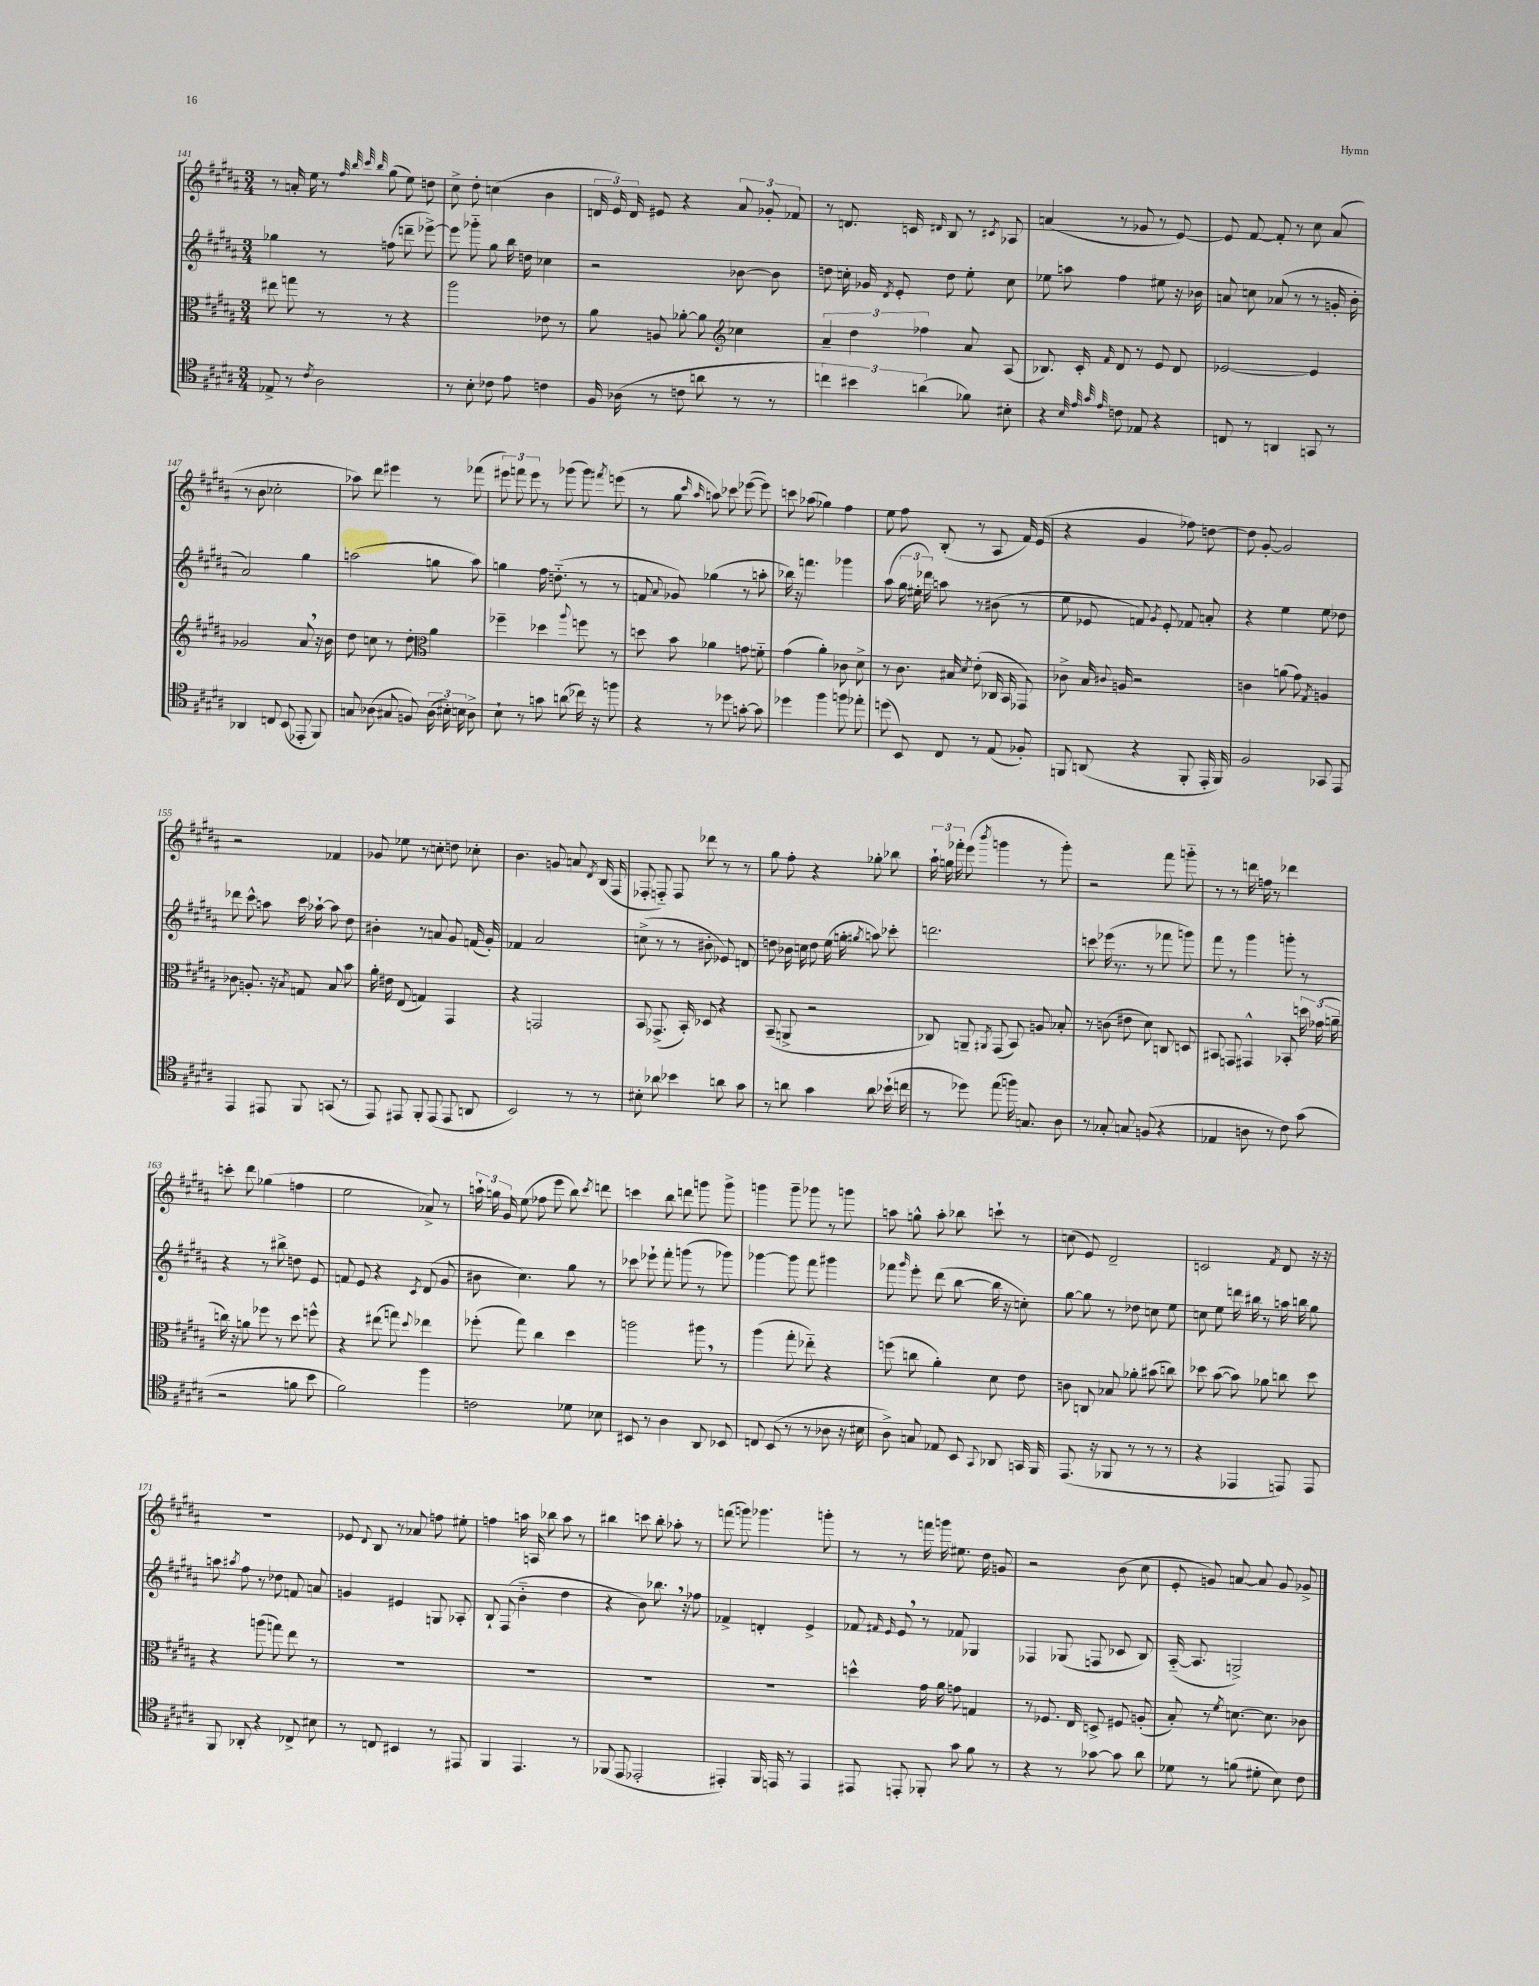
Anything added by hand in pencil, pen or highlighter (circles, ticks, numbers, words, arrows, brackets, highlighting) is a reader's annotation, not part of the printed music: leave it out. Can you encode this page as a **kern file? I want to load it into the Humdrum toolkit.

**kern	**kern	**kern	**kern
*staff4	*staff3	*staff2	*staff1
*clefC4	*clefC3	*clefG2	*clefG2
*k[f#c#g#d#a#]	*k[f#c#g#d#a#]	*k[f#c#g#d#a#]	*k[f#c#g#d#a#]
*M3/4	*M3/4	*M3/4	*M3/4
8E-^/	8ee#\	4gg-\	8r
8r	8gg\	.	16a'/
.	.	.	16ee\
8qc#/	.	.	.
2A#\	8r	8r	8r
.	.	.	32qqff#/
.	.	.	32qqbb/
.	.	.	32qqccc#/
.	.	.	32qqbb/
.	8r	(8ff\	(8gg#\
.	4r	8ddd~\	8ee\)
.	.	[8eee-^\)	8dd\
=	=	=	=
8r	2aa#\	8eee-\]	8cc#^\
8B'\	.	8ggg-'~\	8dd#'\
8c-\	.	8gg#\	(4cc\
8e\	.	16bb\	.
.	.	16dd\	.
4c\	8e-\	4cc-\	4b\
.	8r	.	.
=	=	=	=
16F#/	8a#\	2r	24d/
.	.	.	24e/)
(16A-\	.	.	.
.	.	.	24d/
8r	8A/	.	8e#/
8c\	[8a-'\	.	4r
8a\	8a-\]	.	.
*	*clefG2	*	*
8r	4cc-\	[8b-\	12a#/
.	.	.	12g-'/
8r	.	8b-\]	.
.	.	.	12f-/
=	=	=	=
6cc\)	6a#~/	8dd\	8r
.	.	16cc'\	8.d/
6b#\	6dd#\	.	.
.	.	16g-/	.
.	.	8qd#/	.
.	.	8e'/	.
.	.	.	16c/
(6a\	6ff-\	.	.
.	.	.	16qqd#/
.	.	8dd\	8B/
8f-\)	8a#/	8ee'\	8r
.	.	.	8qc#/
8B#'\	(8A#/	8cc\	8A-/
=	=	=	=
4r	8.B-/)	8ee-\	(4a/
.	.	8aa\	.
.	16c#'/	.	.
32qqB/	.	.	.
32qqe/	.	.	.
32qqg#/	.	.	.
32qqe/	16qqf#/	.	.
8c\	8d#/	4ff#\	8r
8E-/	8r	.	8g-/
4r	8e/	8ee#\	8r
.	8d#/	16r	[8e/)
.	.	16b-\	.
=	=	=	=
8C/	[2e-/	8a/	8e/]
8r	.	8cc\	[8f#/
4AA/	.	(8a-/	8f#'/]
.	.	8r	8r
8GG/	4e-/]	8r	8cc#\
8r	.	16g'/	(8a#/
.	.	16b'\	.
=	=	=	=
4AA-/	2g-/	2a#/)	8r
.	.	.	8b\
8C/	.	.	2cc-'\
(8BB/	.	.	.
8EE-'/	8a#/	4gg#\	.
8FF#/)	16r	.	.
.	16b\	.	.
=	=	=	=
8G/	8dd#\	(2aa\	8aa-\)
(8A-\	8cc\	.	8ddd#\
8G#/	8r	.	4eee#\
8F/)	8dd#'\	.	.
*	*clefC3	*	*
(24A-\	4a#\	8gg\	8r
24B#'\)	.	.	.
24B\	.	.	.
8A-^\	.	8aa\)	(8fff-\
=	=	=	=
8B`\	4ff-~\	4gg\	12eee#\)
.	.	.	12fff\
8r	.	.	.
.	.	.	12eee#\
8g\	4dd-\	16ff#\	8r
.	.	(8.dd'~\	.
(8a\	.	.	(8ggg-\
.	8qqaa#/	.	.
16cc-\)	8ff\	8r	8ggg-\)
16r	.	.	.
.	.	.	8qfff#/
8ff\	8r	8r	(8eee\
=	=	=	=
4r	8dd\	8f/	8r
.	.	8qqa#/	.
.	8b\	8g-/)	8gg#\
.	.	.	16qqccc#/
.	.	.	16qqaa#/
8r	4a-\	(4gg-\	8aa\)
8dd-\	.	.	8ccc-\
[8g'\	8g\	8r	([8eee-\
8g\]	8f'~\	8aa'\	8eee-\])
=	=	=	=
4dd-\	(4g#\	16bb-\)	8ccc\
.	.	16r	.
.	.	4.fff\	(8aa-\
4ff#\	4a#'\)	.	4gg-\)
8ff\	8c-\	4ggg-\	4ff#\
8ee-'\	8d#^\	.	.
=	=	=	=
(8dd\	8r	(8aa#\	8ee\
8BB/)	8.c#\	24gg#\	8ff#\
.	.	24ee#'\	.
.	.	24ddd-\)	.
8C#/	.	8aa\	(8B'/
.	16B#/	.	.
.	8qd#/	.	.
8r	(8e'\	8r	8r
(8E/	16C-/	(8b#\	8A#/
.	16BB/	.	.
8F-'/)	8GG-/)	8r	16f#/)
.	.	.	(16e/
=	=	=	=
8FF/	8c-^\	8ee\	4r
(8AA/	16B/	8e-/	.
.	8qqc#/	.	.
.	16A/	.	.
4r	2r	8f/)	4g#/
.	.	8qg#/	.
.	.	8e-'/	.
8FF'/	.	8f-/	8ff-\)
16EE'/	.	8a'/	[8dd\
16FF/)	.	.	.
=	=	=	=
2F#/	4c\	4r	8dd\]
.	.	.	[8g#'/
.	(8a\	4ee\	2g#/]
.	8g#\)	.	.
.	8qG#/	.	.
8GG-/	4A/	8ee\	.
8EE/	.	8dd-\	.
=	=	=	=
4EE/	8c-\	8ddd-\	2r
.	8.A'/	8ccc#^^\	.
8EE#/	.	8aa\	.
.	16r	.	.
.	8qB/	.	.
8FF#/	8G/	16ccc#\	.
.	.	[16aa-`\	.
(8GG/	8B/	8aa-\]	4f-/
8r	8b\	8dd#\	.
=	=	=	=
8EE/)	16a#'\	4b#'\	8g-/
.	16e#\	.	.
8EE#/	(8E/	.	8ee-\
8FF#'/	4G/)	8r	8r
(8EE#/	.	8a/	8cc'\
8EE#/	4GG#/	8g#/	8dd\
8AA/	.	(16f/	8cc-'\
.	.	16g#'/)	.
=	=	=	=
2BB/)	4r	4f-/	4.b\
.	2GG/	2a#/	.
.	.	.	8g/
8r	.	.	8a/
.	.	.	8qd#/
8r	.	.	(16B/
.	.	.	16F#/
=	=	=	=
8B#'\	8BB/	(8cc^\	8F-'/
8a-\	(8.GG-^/	8r	8F'~/)
4b-\	.	8r	8F/
.	16BB'/)	.	.
.	8D-/	8b#'\	8ddd-\
8a\	4r	8e-/)	8r
8g#\	.	8d/	8r
=	=	=	=
8r	(8BB~/	8dd\	8gg#\
8a\	8AA^/	16b-\	8ff#'\
.	.	16cc\	.
4g#\	2r	8dd\	4r
.	.	(16ee\	.
.	.	16gg'\	.
.	.	8qgg#/	.
8a\	.	8aa\)	8gg-'\
(16b-`\	.	8ccc-'\	8bb-\
16cc\	.	.	.
=	=	=	=
8r	8C-/)	2.ddd\	24aa#`\
.	.	.	24gg\
.	.	.	24fff-'\
8dd-\)	8AA~/	.	(8eee\
.	8qAA#/	.	8qbbb/
(8ee\	(8GG#/	.	4ggg\
16ff\)	8BB/)	.	.
8.G/	.	.	.
.	8A/	.	8r
8A#\	8B-'/	.	8ggg'\)
=	=	=	=
8r	8r	8ccc\	2r
8G-'/	(8c\	(16eee-\	.
.	.	8.r	.
8G/	8e#\	.	.
(8F/	8d#\)	8r	.
4r	8C/	8fff-\	8fff#\
.	8D/	8ggg\)	8ggg'~\
=	=	=	=
4E-/	8BB#/	8fff#\	8r
.	8GG/	8r	8r
8A\	4GG#^^/	4ggg#\	16ddd\
.	.	.	16ff\
8r	.	.	8r
8c#\)	8BB-'/	8ggg'\	4ddd-\
(8g#\	24dd\	8r	.
.	(24g-\	.	.
.	24a~\	.	.
=	=	=	=
2r	16cc\)	4r	8ccc'\
.	16r	.	.
.	8a\	.	8ddd#\
.	8ff-\	8r	(4gg-\
.	8r	8bb#^\	.
8f\	8dd#\	8dd\	4ff\
8b\	8ff^^\	8e/	.
=	=	=	=
2f#\)	4r	8f/	2ee\
.	.	8e/	.
.	(8ee#\	4r	.
.	8gg\)	.	.
.	8qqdd#/	8qc#/	.
4ff#\	4ee-\	(8d#/	8a-^/)
.	.	8g#/	8r
=	=	=	=
2c\	(8ff-'\	8b#\	24aa`\
.	.	.	24gg\
.	.	.	24g#/
.	8gg#\)	4.cc#\)	(8ee\
.	4cc#\	.	8ff-\
.	.	.	8eee\
8d-\	4dd#\	8gg#\	8bb\)
.	.	.	8qccc#/
8B-\	.	8r	8ddd\
=	=	=	=
8BB#/	2aa\	8ccc-\	4ccc\
8r	.	8eee-`\	.
4A#\	.	8fff#'\	8bb\
.	.	(8ggg\	8ddd\
8AA#/	8aa#\	8r	8ggg\
8BB-/	8r	8ggg-\)	8ggg^\
=	=	=	=
8C/	(4aa#\	[4ggg-\	4ggg\
(8BB/	.	.	.
8r	8gg#'\	8ggg-\]	8ggg~\
8r	8ee-'~\)	8fff#\	8ggg-\
8A-\	4r	4ggg#\	8r
16r	.	.	8ggg\
16B#\	.	.	.
=	=	=	=
8A#^\)	(8ff\	8fff-\	8aa\
.	.	16qqggg#/	.
8G/	8cc\	8eee'\	8gg^^\
8E-/	4a#'\)	(8ddd#\	8aa'\
8BB/	.	[8bb\	8bb-\
8qqGG#/	.	.	.
8AA-/	8d#\	16bb\]	8ccc`\
.	.	16r	.
16GG/	8e\	8cc'\)	8r
16FF#/	.	.	.
=	=	=	=
(8.EE/	8c\	[8gg#\	(8cc\
.	8C/	8gg#\]	8e/)
16r	.	.	.
8FF-/	8B-/	8r	2d#~/
8r	8a-'\	8dd-\	.
8r	(8b#\	8cc\	.
8r	8cc\)	8ee\	.
=	=	=	=
4r	8dd-\	8cc\	2c/
.	([8b\	8ee\	.
4EE-/	8b\])	16ddd\	.
.	.	16bb#\	.
.	8a-\	8r	.
.	.	.	8qf#/
8EE/)	8cc\	16aa\	8d#/
.	.	16bb\	.
8EE/	8dd-\	8gg#\	16r
.	.	.	16r
=	=	=	=
8FF#/	4r	8aa\	2.r
.	.	8qaa#/	.
8AA-'/	.	8ff#\	.
4r	(8aa\	8r	.
.	8gg\)	8dd-\	.
8C-^/	8ee\	8f/	.
8B#\	8r	8a/	.
=	=	=	=
8r	2.r	4g/	8e-/
.	.	.	8qqd#/
8C/	.	.	8B/
4BB#/	.	4e#/	8r
.	.	.	8a-/
8r	.	8G/	8ff\
8EE#/	.	8A-'/	8ee#'\
=	=	=	=
4FF#/	2.r	8B`/	4ff\
.	.	(8F#/	.
4.EE/	.	4b'~\	16aa\
.	.	.	16A/
.	.	.	8bb-\
.	.	4dd#\	8aa\
8r	.	.	8r
=	=	=	=
(8FF-/	2.r	4r	4bb#\
8EE/	.	.	.
2EE-'/	.	8b\)	8ccc\
.	.	8.bb-\	8bb#'\
.	.	.	8aa-'\
.	.	16r	.
.	.	8ff-\	8r
=	=	=	=
4EE#'/)	2.r	4f-^/	(8fff\
.	.	.	8ggg\)
16FF#/	.	4d'/	4.ggg-\
16EE/	.	.	.
8r	.	.	.
4EE/	.	4e^/	.
.	.	.	8ggg'\
=	=	=	=
8EE#/	4dd^^\	8f-/	8r
.	.	16qqf#/	.
.	.	16qqe/	.
8EE'/	.	8e/	8r
8FF-'/	16g#\	8r	16fff\
.	16a#\	.	16ggg\
8g#\	8g\	8f-/	8.ee#\
8f#\	4G/	4G-/	.
.	.	.	16dd#\
8r	.	.	8g/
=	=	=	=
4r	8r	4F-/	2r
.	8.F-/	.	.
8r	.	(8G-/	.
.	16E/	.	.
[8g-\	8D^/	8F/	.
8g-\]	8F#/	8c-/	(8b\
8a#\	(8A'/	8B/)	8cc#\
=	=	=	=
8d-\	8B'/)	([16A#'~/	8e'/
.	.	8.A#/]	.
8r	8r	.	8g/)
.	8qf#/	.	.
(8f\	[8.d\	2G^/)	[8a/
8d#'\	.	.	8a/]
.	8.d\]	.	.
8B\)	.	.	8g/
8c#\	8c-\	.	8g-^/
==	==	==	==
*-	*-	*-	*-
